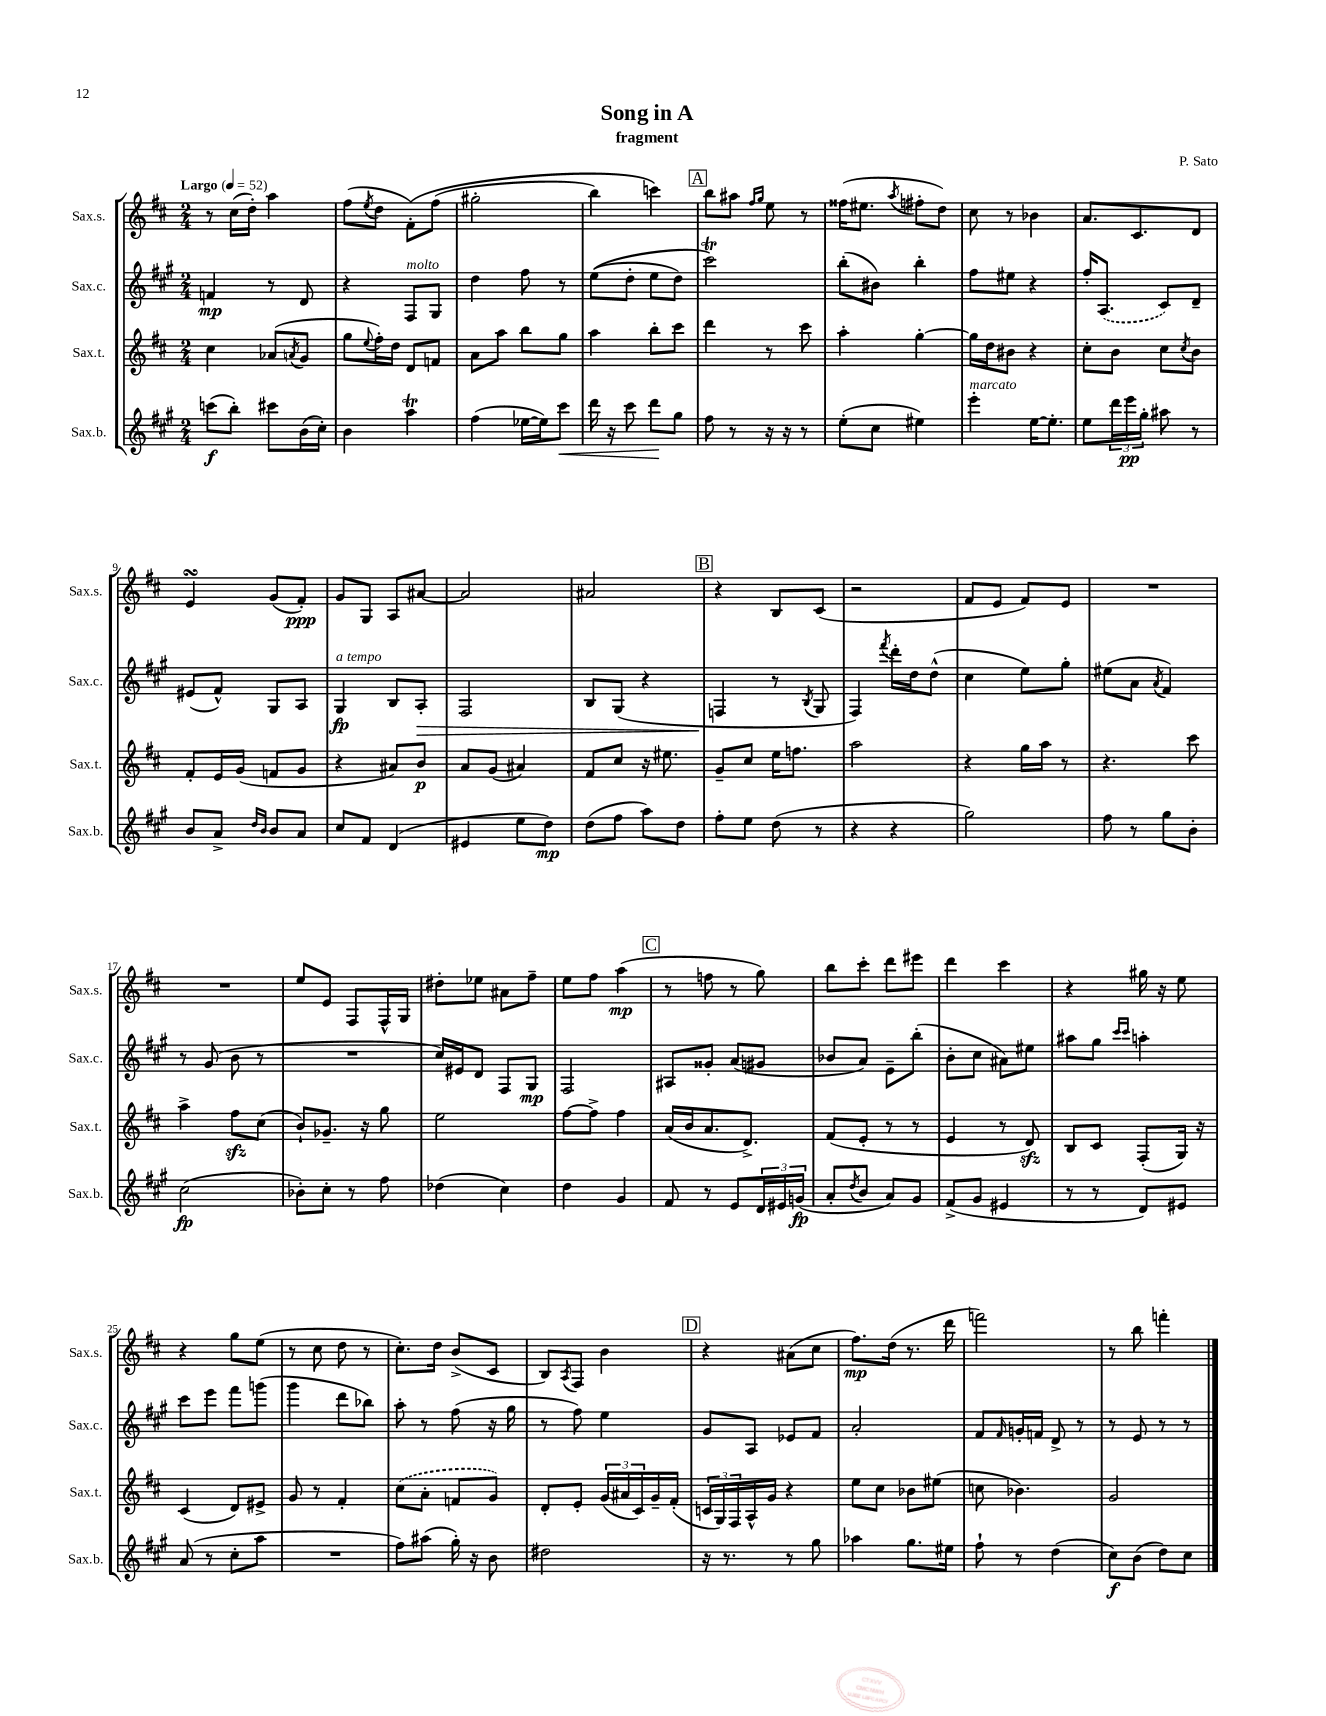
\header { title = "Song in A" composer = "P. Sato" subtitle = "fragment" }
<<
\new StaffGroup <<
\new Staff = "s0" \with { instrumentName = "Sax.s." shortInstrumentName = "Sax.s." } {
    \clef treble \key d \major \numericTimeSignature \time 2/4 \tempo "Largo" 4 = 52
    r8 cis''16( d''16-.) a''4 |
    fis''8( \acciaccatura { e''8 } d''8 fis'8-.)\( fis''8( |
    gis''2-. |
    b''4) c'''4\) |
    \mark \markup { \box "A" } b''8 ais''8 \grace { fis''16 g''16 } e''8 r8 |
    fisis''16( eis''8. \acciaccatura { a''8 } fis''8-. d''8) |
    cis''8 r8 bes'4 |
    a'8. cis'8. d'8 |
    e'4\turn g'8( fis'8-.\ppp) |
    g'8 g8 a8 ais'8~ |
    ais'2 |
    ais'2 |
    \mark \markup { \box "B" } r4 b8 cis'8( |
    r2 |
    fis'8 e'8 fis'8) e'8 |
    R2 |
    R2 |
    e''8 e'8 fis8 fis16-^ g16 |
    dis''8-. ees''8 ais'8 fis''8-- |
    e''8 fis''8 a''4\mp( |
    \mark \markup { \box "C" } r8 f''8 r8 g''8) |
    b''8 cis'''8-. d'''8 eis'''8 |
    d'''4 cis'''4 |
    r4 gis''16 r16 e''8 |
    r4 g''8 e''8( |
    r8 cis''8 d''8 r8 |
    cis''8.-.) d''16 b'8->( cis'8 |
    b8) \acciaccatura { a8 } fis8 b'4 |
    \mark \markup { \box "D" } r4 ais'8( cis''8 |
    fis''8.\mp) d''16( r8. d'''16 |
    f'''2) |
    r8 b''8 f'''4-. \bar "|." |
}
\new Staff = "s1" \with { instrumentName = "Sax.c." shortInstrumentName = "Sax.c." } {
    \clef treble \key a \major \numericTimeSignature \time 2/4
    f'4\mp r8 d'8 |
    r4 fis8^\markup { \italic "molto" } gis8 |
    d''4 fis''8 r8 |
    e''8(\( d''8-. e''8 d''8) |
    \mark \markup { \box "A" } cis'''2\trill\) |
    b''8-.( bis'8) b''4-. |
    fis''8 eis''8 r4 |
    fis''16-. \once \slurDashed a8.( cis'8) d'8-- |
    eis'8( fis'8-^) gis8 a8 |
    gis4\fp^\markup { \italic "a tempo" } b8 a8-.\> |
    fis2 |
    b8 gis8( r4 |
    \mark \markup { \box "B" } f4\! r8 \acciaccatura { b8 } gis8 |
    fis4) \acciaccatura { fis'''8 } d'''16-. d''16 d''8-^( |
    cis''4 e''8) gis''8-. |
    eis''8( a'8 \acciaccatura { a'8 } fis'4) |
    r8 gis'8( b'8 r8 |
    R2 |
    cis''16) eis'16 d'8 fis8 gis8\mp |
    fis2 |
    \mark \markup { \box "C" } ais8 gisis'8-. a'8( gis'8 |
    bes'8 a'8) e'8-- b''8-.( |
    b'8-. cis''8 ais'8) eis''8 |
    ais''8 gis''8 \grace { cis'''16 cis'''16 } a''4-. |
    cis'''8 e'''8 fis'''8 g'''8( |
    gis'''4 d'''8 bes''8) |
    a''8-. r8 fis''8( r16 gis''16 |
    r8 fis''8) e''4 |
    \mark \markup { \box "D" } gis'8 a8 ees'8 fis'8 |
    a'2-. |
    fis'8 \grace { fis'16 } g'16-. f'16 d'8-> r8 |
    r8 e'8 r8 r8 \bar "|." |
}
\new Staff = "s2" \with { instrumentName = "Sax.t." shortInstrumentName = "Sax.t." } {
    \clef treble \key d \major \numericTimeSignature \time 2/4
    cis''4 aes'8( \acciaccatura { a'8 } g'8 |
    g''8 \appoggiatura { e''8 } fis''16-.) d''16 d'8 f'8 |
    a'8 a''8 b''8 g''8 |
    a''4 b''8-. cis'''8 |
    \mark \markup { \box "A" } d'''4 r8 cis'''8 |
    a''4-. g''4~-. |
    g''16 d''16 bis'8 r4 |
    cis''8-. b'8 cis''8 \acciaccatura { cis''8 } b'8 |
    fis'8-. e'16 g'16( f'8 g'8 |
    r4 ais'8) b'8\p |
    a'8 g'8( ais'4) |
    fis'8 cis''8 r16 eis''8. |
    \mark \markup { \box "B" } g'8-- cis''8 e''16 f''8. |
    a''2 |
    r4 g''16 a''16 r8 |
    r4. cis'''8 |
    a''4-> fis''8\sfz cis''8( |
    b'8-!) ges'8.-- r16 g''8 |
    e''2 |
    fis''8~ fis''8-> fis''4 |
    \mark \markup { \box "C" } a'16( b'16 a'8. d'8.->) |
    fis'8( e'8-. r8 r8 |
    e'4 r8 d'8\sfz) |
    b8 cis'8 fis8-.( g16) r16 |
    cis'4( d'8) eis'8-> |
    g'8 r8 fis'4-. |
    \once \slurDashed cis''8( a'8-. f'8 g'8) |
    d'8-. e'8-. \tuplet 3/2 { g'16( ais'16 cis'16) } g'16-- fis'16-.( |
    \mark \markup { \box "D" } \tuplet 3/2 { c'16 g16) fis16 } a16-^ g'16 r4 |
    e''8 cis''8 bes'8 eis''8( |
    c''8 bes'4.) |
    g'2 \bar "|." |
}
\new Staff = "s3" \with { instrumentName = "Sax.b." shortInstrumentName = "Sax.b." } {
    \clef treble \key a \major \numericTimeSignature \time 2/4
    c'''8\f( b''8-.) cis'''8 b'16( cis''16-.) |
    b'4 a''4\trill |
    fis''4( ees''16~ ees''16) cis'''8\< |
    d'''16 r16 cis'''8 d'''8\! gis''8 |
    \mark \markup { \box "A" } fis''8 r8 r16 r16 r8 |
    e''8-.( cis''8 eis''4) |
    e'''4-.^\markup { \italic "marcato" } e''16~ e''8.-. |
    e''8 \tuplet 3/2 { d'''16 e'''16\pp gis''16-. } ais''8 r8 |
    b'8 a'8-> \grace { d''16 b'16 } b'8 a'8 |
    cis''8 fis'8 d'4( |
    eis'4 e''8 d''8\mp) |
    d''8( fis''8 a''8) d''8 |
    \mark \markup { \box "B" } fis''8-. e''8 d''8( r8 |
    r4 r4 |
    gis''2) |
    fis''8 r8 gis''8 b'8-. |
    cis''2\fp( |
    bes'8-.) cis''8-. r8 fis''8 |
    des''4( cis''4) |
    d''4 gis'4 |
    \mark \markup { \box "C" } fis'8 r8 e'8 \tuplet 3/2 { d'16 eis'16 g'16\fp( } |
    a'8-. \acciaccatura { d''8 } b'8 a'8) gis'8 |
    fis'8->( gis'8 eis'4 |
    r8 r8 d'8) eis'8 |
    a'8( r8 cis''8-. a''8 |
    R2 |
    fis''8) ais''8( gis''16-.) r16 b'8 |
    dis''2 |
    \mark \markup { \box "D" } r16 r8. r8 gis''8 |
    aes''4 gis''8. eis''16 |
    fis''8-! r8 d''4( |
    cis''8\f) b'8( d''8) cis''8 \bar "|." |
}
>>
>>
